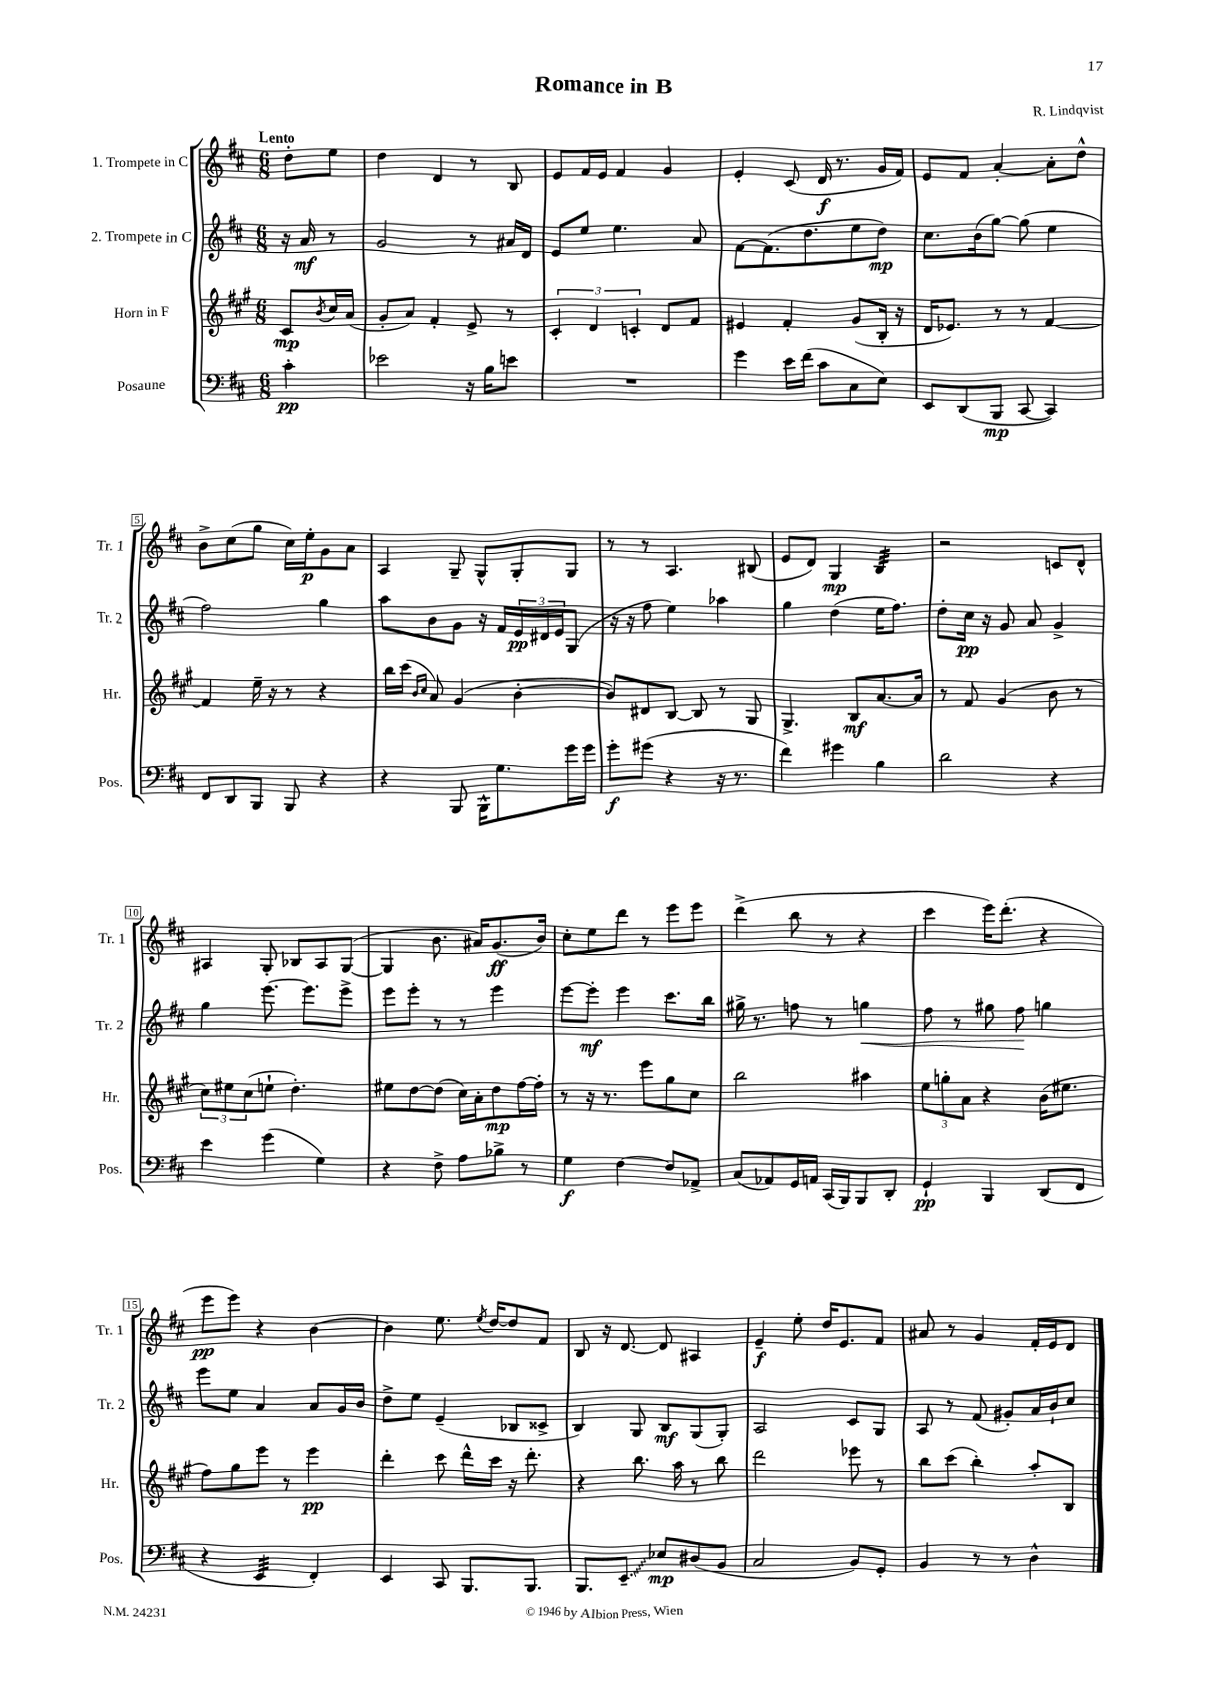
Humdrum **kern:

**kern	**kern	**kern	**kern
*staff4	*staff3	*staff2	*staff1
*clefF4	*clefG2	*clefG2	*clefG2
*k[f#c#]	*k[f#c#g#]	*k[f#c#]	*k[f#c#]
*M6/8	*M6/8	*M6/8	*M6/8
4c#'	8c#	16r	8dd'
.	.	16a	.
.	8qb	.	.
.	16cc#	8r	8ee
.	(16a	.	.
=	=	=	=
2e-	8g#'	2g	4dd
.	8a)	.	.
.	4f#'	.	4d
16r	8e^	8r	8r
16B	.	.	.
8e	8r	16a#	8B
.	.	16d	.
=	=	=	=
2.r	6c#'	8e	8e
.	.	8ee	16f#
.	6d	.	.
.	.	.	16e
.	.	4.ee	4f#
.	6c'	.	.
.	8d	.	4g
.	8f#	8a	.
=	=	=	=
4g	4e#	[8f#	4e'
.	.	(8.f#]	.
16e	4f#'	.	(8c#
(16f#	.	8.dd	.
8c#	.	.	16d
.	.	.	8.r
8C#	(8g#	8ee	.
8E)	16B'	8dd)	16g
.	16r	.	16f#)
=	=	=	=
8EE	16d	8.cc#	8e
.	8.e-)	.	.
(8DD	.	.	8f#
.	.	(16b	.
8BBB	8r	[8gg)	[4a'
[8CC#	8r	(8gg]	.
4CC#])	[4f#	4ee	8a']
.	.	.	8dd^^
=	=	=	=
8FF#	4f#]	2ff#)	8b^
8DD	.	.	(8cc#
8BBB	16ee~	.	8gg
.	16r	.	.
8BBB	8r	.	16cc#)
.	.	.	16ee'
4r	4r	4gg	8g
.	.	.	8a
=	=	=	=
4r	16bb	8aa	4A
.	(16ccc#	.	.
.	16qqb	.	.
.	16qqcc#	.	.
.	8a)	8b	.
8BBB	(4g#	8g	8G~
16BBB^^	.	16r	8G^^
8.G	.	16f#	.
.	[4b'	24e	8G'
.	.	24d#	.
.	.	24e	.
16g	.	(8G	8G
16g	.	.	.
=	=	=	=
8g'	8b])	16r	8r
.	.	16r	.
(8g#	8d#	8ff#	8r
4r	[8B	4ee)	4.A
.	8B]	.	.
16r	8r	4aa-	.
8.r	.	.	.
.	8G#	.	(8B#
=	=	=	=
4f#)	4.G#^	4gg	8e
.	.	.	8d)
4g#	.	(4dd	4G
.	8B	.	.
4B	[8.a	16ee	4B
.	.	8.ff#)	.
.	16a]	.	.
=	=	=	=
2d	8r	8dd'	2r
.	8f#	16cc#	.
.	.	16r	.
.	(4g#	8g	.
.	.	8a	.
4r	8b	4g^	8c
.	8r	.	8d^^
=	=	=	=
4e	12cc#)	4gg	4A#
.	12ee#	.	.
.	(12cc#	.	.
(4g	8ee`	[8.eee	8G'
.	4.dd')	.	8B-
.	.	8.eee]	.
4G)	.	.	8A#
.	.	8eee^	([8G
=	=	=	=
4r	8ee#	8eee	4G]
.	[8dd	8eee'	.
8F#^	(8dd]	8r	8.b
8A	16cc#)	8r	.
.	16a'	.	16a#)
8B-^	8dd	4eee	(8.g
8r	[16ff#	.	.
.	16ff#']	.	16b)
=	=	=	=
4G	8r	[8eee	8cc#'
.	16r	8eee']	8ee
.	8.r	.	.
[4F#	.	4eee	8ddd
.	8eee	.	8r
8F#]	8gg#	8.ccc#	8eee
8AA-^	8cc#	.	8eee
.	.	16bb	.
=	=	=	=
(8C#	2bb	16gg#^	(4ddd^
.	.	8.r	.
8AA-)	.	.	.
16GG	.	8ff	8bb
16AA	.	.	.
(16CC#	.	8r	8r
16BBB)	.	.	.
8BBB	4aa#	4gg	4r
8DD'	.	.	.
=	=	=	=
4GG`	12ee	8ff#	4ccc#
.	12gg'	.	.
.	.	8r	.
.	12a	.	.
4BBB	4r	8gg#	16eee)
.	.	.	(8.ddd'
.	.	8ff#	.
(8DD	(16b	4gg	4r
.	8.ee#	.	.
8FF#	.	.	.
=	=	=	=
4r	8ff#)	8eee	8eee
.	8gg#	8ee	8eee)
4EE	8eee	4a	4r
.	8r	.	.
4FF#')	4eee	8a	[4b
.	.	16g	.
.	.	16b	.
=	=	=	=
4EE	4ddd'	8dd^	4b]
.	.	8ee	.
8CC#	8ccc#	(4e~	8.ee
8.BBB	16ddd^^	.	.
.	.	.	8qee
.	16ccc#	.	[16dd
.	16r	8B-	8dd]
8.BBB	8.ddd'	.	.
.	.	8c##^	8f#
=	=	=	=
8.BBB	4r	4B)	8B
.	.	.	16r
8.EE~	.	.	[8.d
.	8.bb	8G	.
8E-	.	8B	8d]
.	16aa	.	.
(8D#	8r	(8G	4A#
8BB	8bb	8G')	.
=	=	=	=
2C#	2ddd	2A	4e~
.	.	.	8ee'
.	.	.	16dd
.	.	.	8.e
8BB)	8eee-	8c#	.
8GG'	8r	8G	8f#
=	=	=	=
4BB	8bb	8A	8a#
.	(8ccc#	8r	8r
8r	4bb')	(8f#	4g
8r	.	8g#')	.
4D^^	8aa'	16a	16f#'
.	.	16b`	16e
.	8B	8cc#	8d
==	==	==	==
*-	*-	*-	*-
